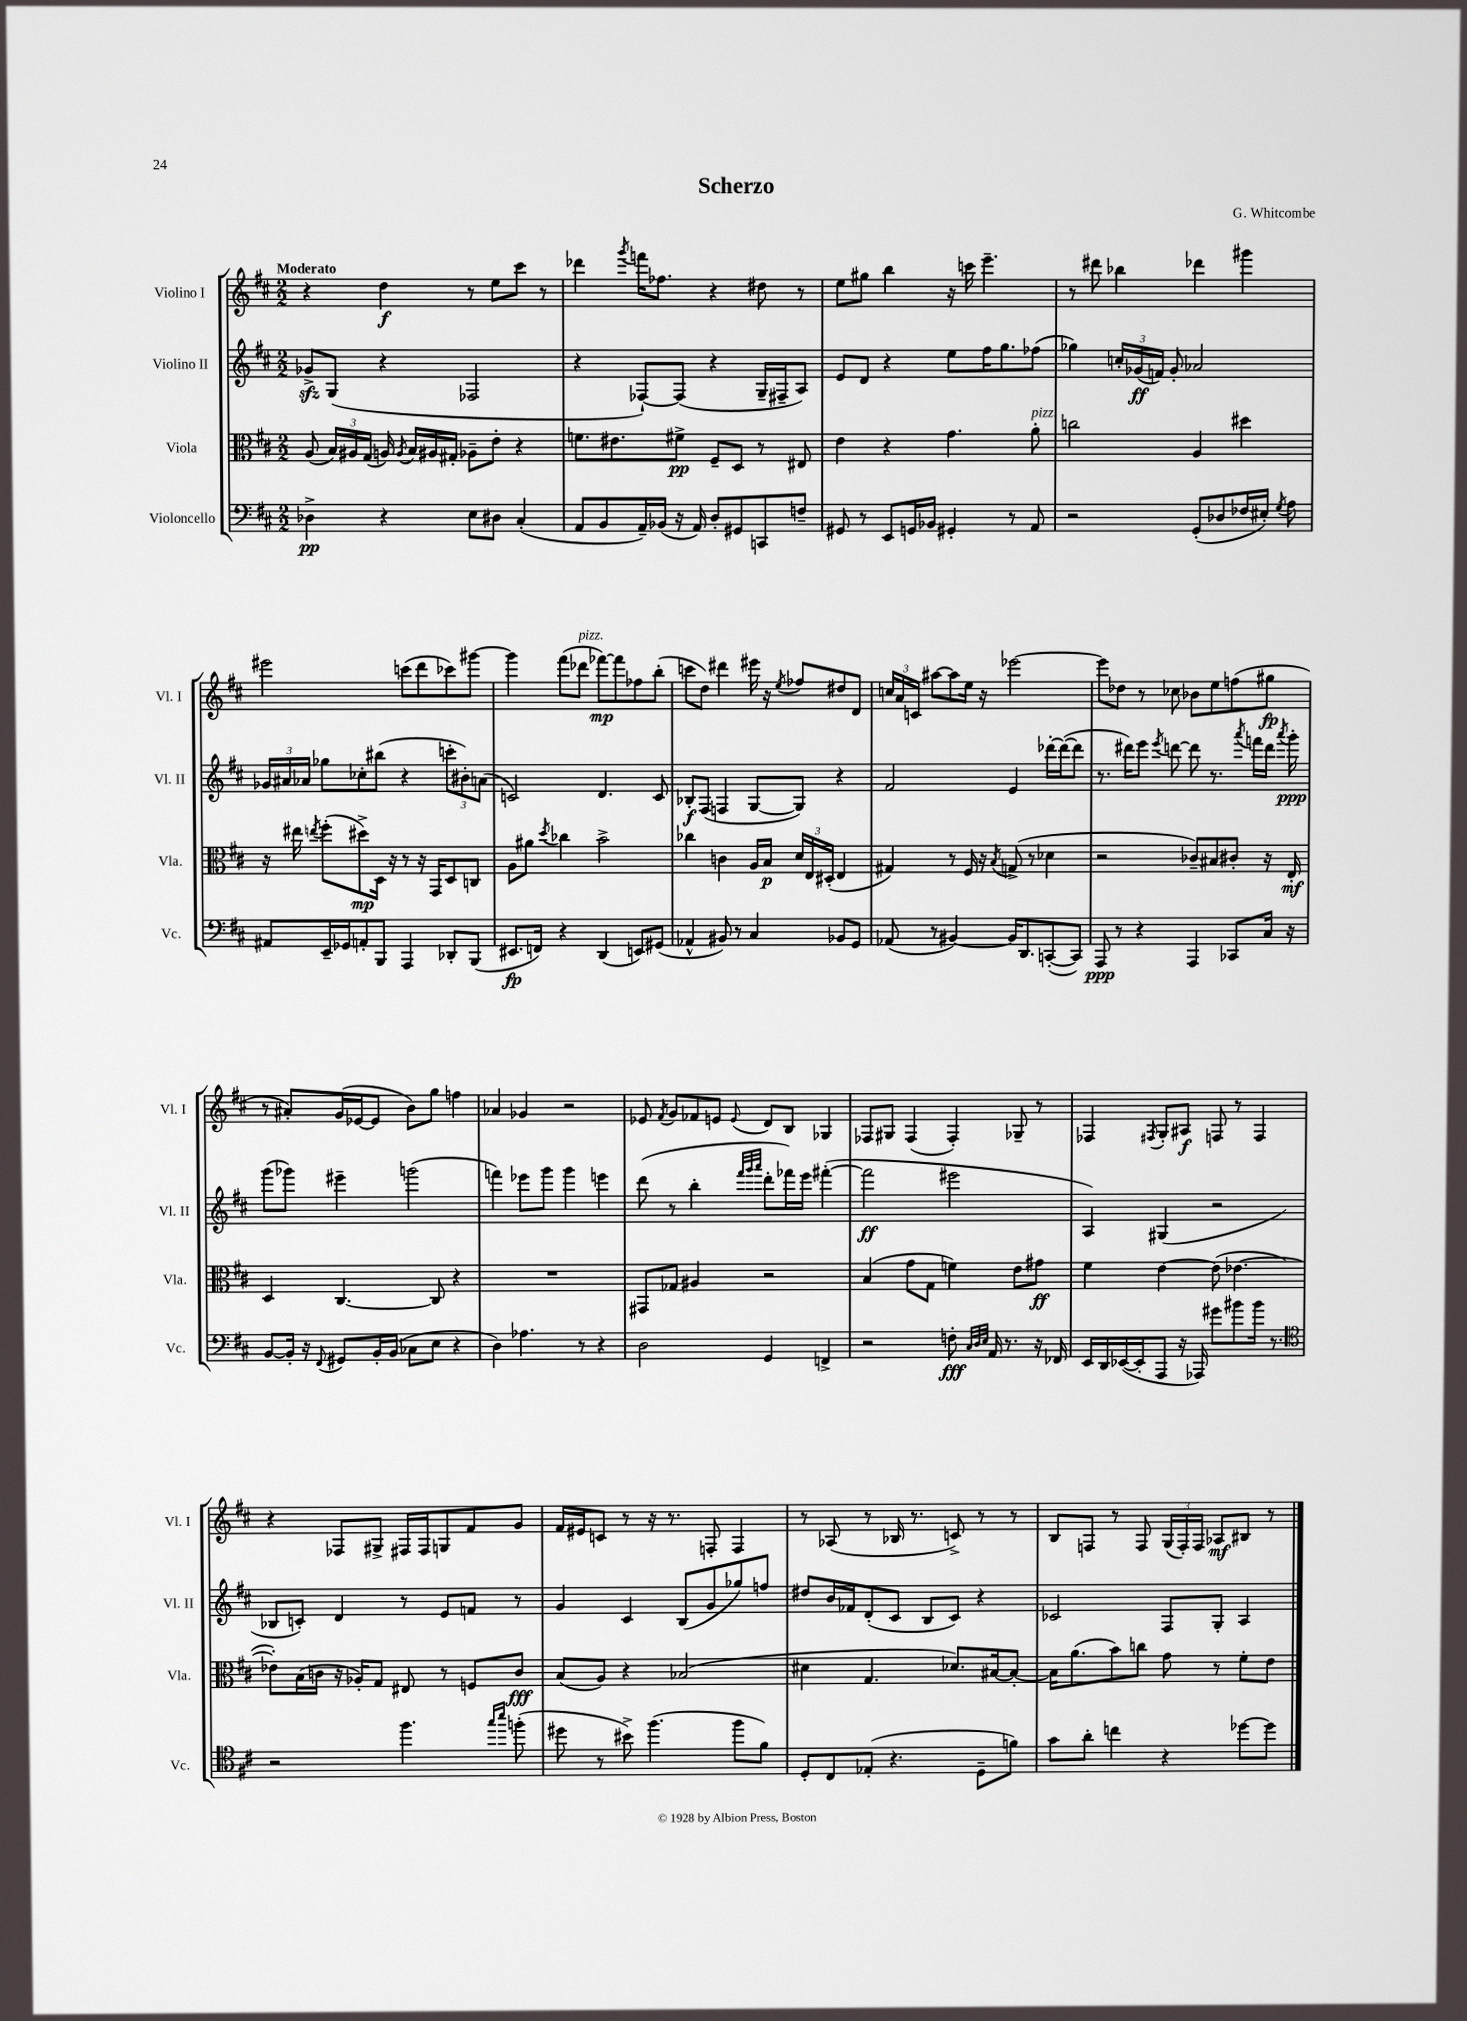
\header { title = "Scherzo" composer = "G. Whitcombe" }
<<
\new StaffGroup <<
\new Staff = "s0" \with { instrumentName = "Violino I" shortInstrumentName = "Vl. I" } {
    \clef treble \key d \major \numericTimeSignature \time 2/2 \tempo "Moderato"
    \autoBeamOff r4 d''4\f r8 e''8[ cis'''8] r8 |
    des'''4 \acciaccatura { g'''8 } f'''16[ fes''8.] r4 dis''8 r8 |
    e''8[ gis''8] b''4 r16 c'''16 e'''4.-- |
    r8 dis'''8 bes''4 des'''4 gis'''4 |
    eis'''2 c'''8[( d'''8 ces'''8) gis'''8]~ |
    gis'''4 fis'''8[( des'''8]^\markup { \italic "pizz." } fes'''8[~\mp) fes'''8 fes''8 b''8]-.( |
    c'''8[ d''8]) dis'''4 eis'''16 r16 \acciaccatura { e''8 } fes''8[ dis''8 d'8] |
    \tuplet 3/2 { c''16[ a'16 c'16] } ais''8[~ ais''8 e''16] r16 ees'''2~ |
    ees'''8[ des''8] r8 ces''8 bes'8[ e''8 f''8( gis''8]\fp |
    r8 ais'8[-.) g'16( ees'16~ ees'8] b'8[) g''8] f''4 |
    aes'4 ges'4 r2 |
    ees'8 \acciaccatura { fis'8 } g'8[ fes'8 e'8] \appoggiatura { e'8 } d'8[ b8] ges4 |
    fes8[ gis8] fes4( fes4-.) ges8-- r8 |
    fes4 \acciaccatura { fis8 } g8[-. ais8]\f f8 r8 f4 |
    r4 fes8[ gis8]-> fis16[ fis16 g8 fis'8 g'8] |
    fis'16[ eis'16 c'8] r8 r16 r8. f8-. f4 |
    r8 aes8( r8 bes16 r8. c'8->) r8 r8 |
    b8[ f8] r8 f8 \tuplet 3/2 { g16[( f16-.) f16] } aes8[\mf bis8] r8 \bar "|." |
}
\new Staff = "s1" \with { instrumentName = "Violino II" shortInstrumentName = "Vl. II" } {
    \clef treble \key d \major \numericTimeSignature \time 2/2
    \autoBeamOff ges'8[->\sfz g8]( r4 fes2 |
    r4 fes8[~-!) fes8]( r4 g16[-- fis16-- a8]) |
    e'8[ d'8] r4 e''8[ fis''16 g''8. fes''8]( |
    ges''4) \tuplet 3/2 { c''16[-. ges'16\ff( f'16]) } ges'8-. aes'2 |
    \tuplet 3/2 { ges'16[ ais'16 aes'16] } ges''8[ ces''8-. bis''8]( r4 \tuplet 3/2 { c'''8[-. bis'8-.) a'8]( } |
    c'2) d'4. c'8 |
    bes8[-.\f fis8]( f4 g8[~ g8]) r4 |
    fis'2 e'4 des'''16[~-. des'''16~( des'''8] |
    r8. dis'''16[) e'''8] \acciaccatura { e'''8 } d'''8~ d'''8 r8. \acciaccatura { a'''8 } f'''16[ d'''16] \acciaccatura { a'''8 } g'''16-.\ppp |
    g'''8[( ges'''8]) eis'''4-- g'''2( |
    f'''4) ees'''8[ g'''8] g'''4 e'''4 |
    d'''8( r8 b''4-. \grace { fis'''32[ g'''32 a'''32] } d'''8[-. fes'''16) e'''16] fis'''4~-.( |
    fis'''2\ff eis'''2 |
    a4) gis4( r2 |
    bes8[ c'8]-.) d'4 r8 e'8[ f'8] r8 |
    g'4 cis'4 b8[( g'8 ges''8) f''8] |
    dis''8[ b'16 fes'16 d'8-.( cis'8] b8[ cis'8]) r4 |
    ces'2 fis8[ g8]-. a4 \bar "|." |
}
\new Staff = "s2" \with { instrumentName = "Viola" shortInstrumentName = "Vla." } {
    \clef alto \key d \major \numericTimeSignature \time 2/2
    \autoBeamOff a8( \tuplet 3/2 { b16[) ais16 g16]( } a16) \acciaccatura { a8 } b16[ ais16 gis16]-. aes8[-- e'8]-. r4 |
    f'8.[ eis'8. fis'8]->\pp fis8[-- d8] r8 eis8 |
    e'4 r4 g'4. a'8-.^\markup { \italic "pizz." } |
    c''2 a4 dis''4 |
    r16 eis''16 \acciaccatura { e''8 } fis''8[-.( dis''8->\mp) d16] r16 r8 r16 g,16[ d8 c8] |
    a8[ ais'8] \acciaccatura { d''8 } ces''4 b'2-> |
    ces''4 c'4 a16[ b16]\p \tuplet 3/2 { d'16[ e16 dis16]-.( } e4 |
    gis4) r8 fis16 r16 \acciaccatura { b8 } g8->( r8 des'4 |
    r2 ces'8[--) bis8 cis'8]-. r16 e16-.\mf |
    d4 cis4.~ cis8 r4 |
    R1 |
    gis,8[ ges8] ais4 r2 |
    b4( g'8[ g8] f'4) e'8[ gis'8]\ff |
    fis'4 e'4~ e'8( ees'4.~ |
    ees'8[-.) b16( c'16] r16 aes16[-.) g8] eis8 r8 f8[ c'8]\fff |
    b8[( a8]) r4 bes2( |
    dis'4 g4. des'8.[) bis16~ bis8]~-. |
    bis16[ a'8.( b'8) c''8] g'8 r8 fis'8[-. e'8] \bar "|." |
}
\new Staff = "s3" \with { instrumentName = "Violoncello" shortInstrumentName = "Vc." } {
    \clef bass \key d \major \numericTimeSignature \time 2/2
    \autoBeamOff des4->\pp r4 e8[ dis8] cis4-.( |
    a,8[ b,8 a,16--) bes,16]( r16 a,16) d8[-. gis,8 c,8 f8]-- |
    gis,8 r8 e,8[ g,16 bes,16] gis,4-. r8 a,8 |
    r2 g,8[-.( des8 fes16 eis16]-.) \acciaccatura { g8 } a8 |
    ais,8[ e,16-- ges,16 a,8-. b,,8] a,,4 des,8[-. b,,8]( |
    eis,8.[\fp f,16]) r4 d,4( e,8[) gis,8]( |
    aes,4-^ bis,8) r8 cis4 bes,8[ g,8] |
    aes,8( r8 bis,4~) bis,16[ d,8. c,8~-.( c,8]) |
    a,,8\ppp r8 r4 a,,4 ces,8[ cis16] r16 |
    b,8[~ b,16]-. r16 \appoggiatura { fis,8 } gis,8[ b,16-. b,16]( ces8[ e8] r4 |
    d4) aes4. r8 r4 |
    d2 g,4 f,4-> |
    r2 f8-.\fff \grace { cis32[ d32 e32] } a,16 r8. r16 fes,16 |
    e,16[ d,16 ees,16~( ees,16-. a,,8] r16 aes,,16) gis'8[ bis'8 bis'16] r8. |
    \clef tenor r2 fis''4. \grace { g''16[ b''16] } f''8-.( |
    dis''8 r8 bis'8->) fis''4.( fis''8[ fis'8]) |
    d8[-. cis8 ees8]-.( r4. d8[-- f'8]) |
    g'8[ a'8]-. c''4 r4 des''8[~ des''8] \bar "|." |
}
>>
>>
\layout { \context { \Score \remove "Bar_number_engraver" } }
